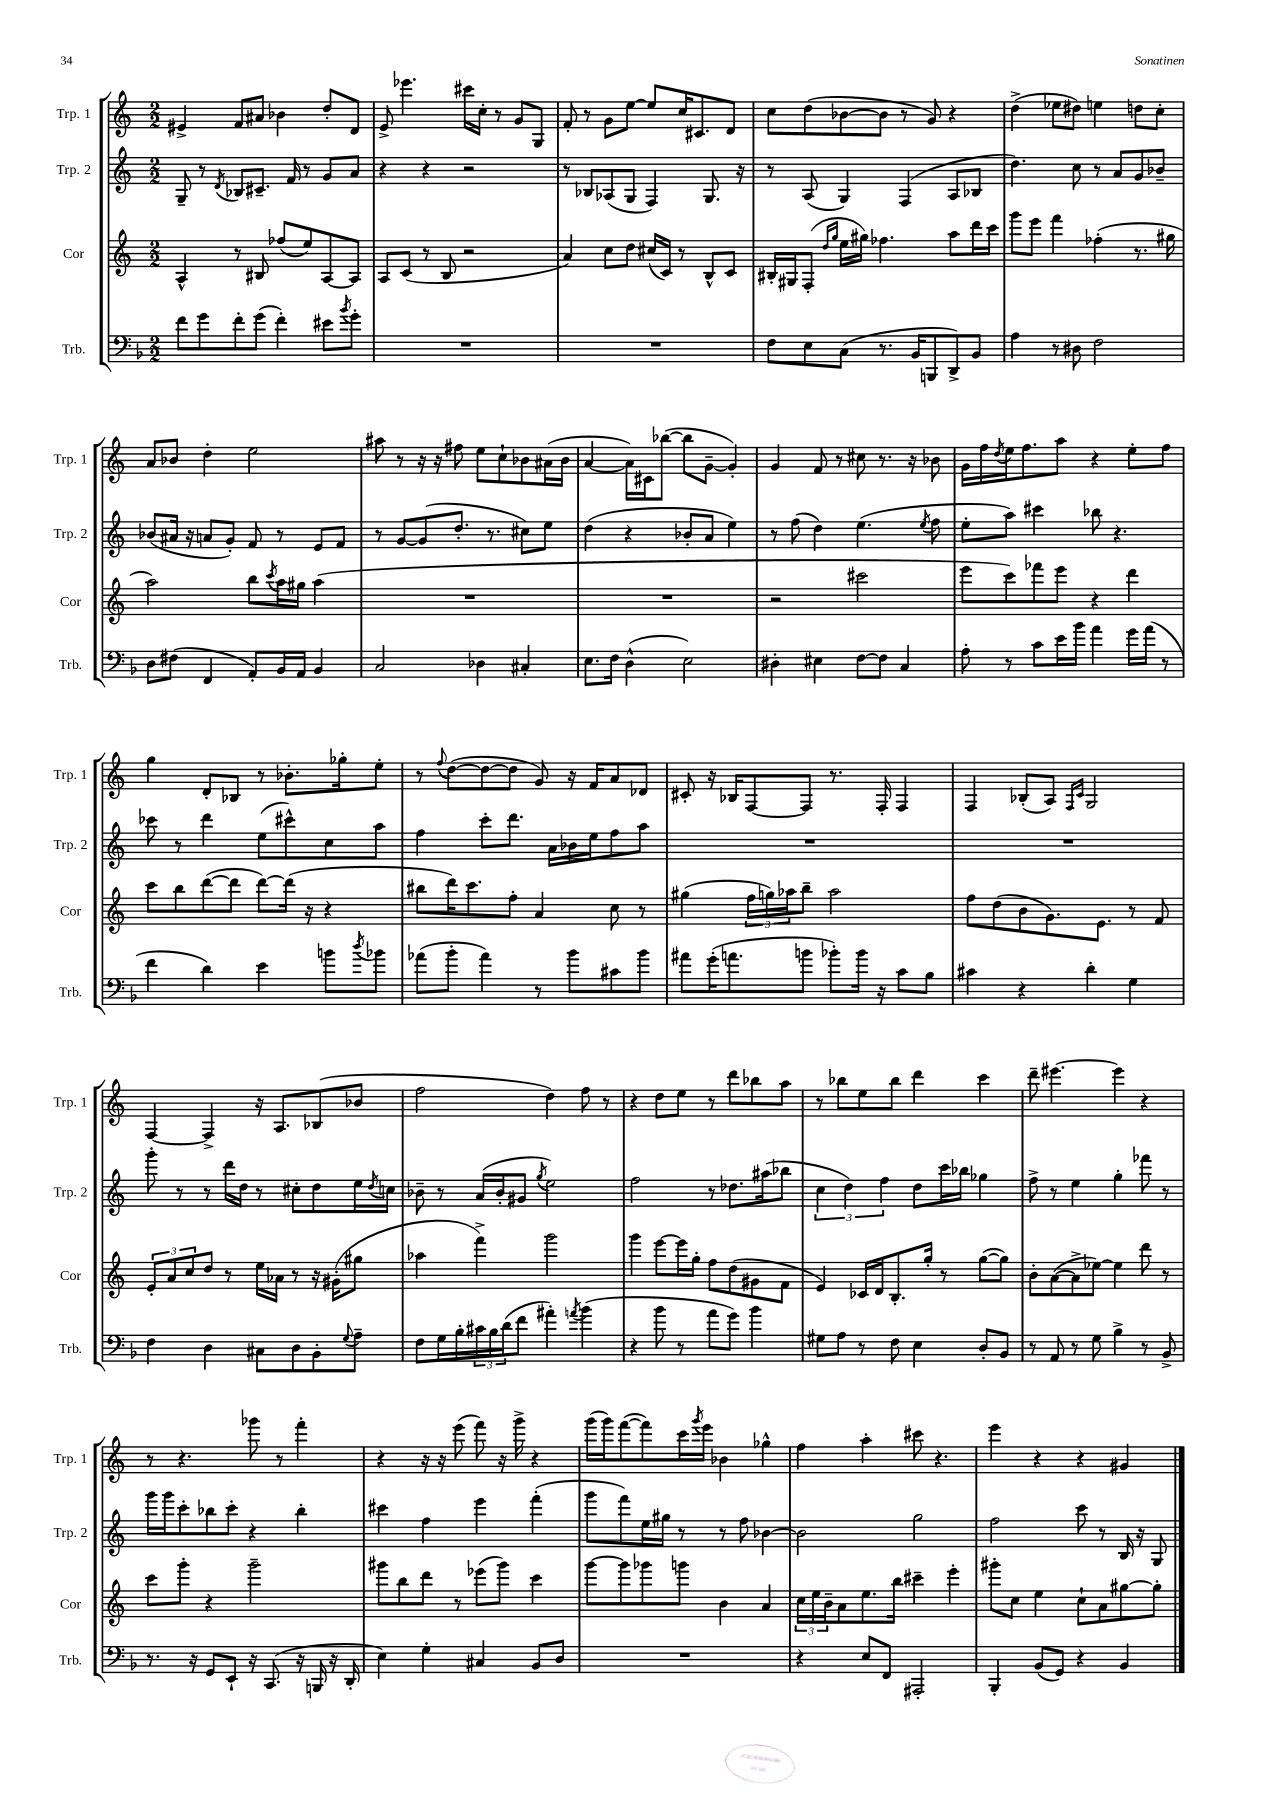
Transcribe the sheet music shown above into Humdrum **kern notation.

**kern	**kern	**kern	**kern
*staff4	*staff3	*staff2	*staff1
*clefF4	*clefG2	*clefG2	*clefG2
*k[b-]	*k[]	*k[]	*k[]
*M2/2	*M2/2	*M2/2	*M2/2
8f	4A^^	8G~	4e#^
8g	.	8r	.
.	.	8qd	.
8f'	8r	8B-	8f
(8g	8B#	8.c#~	8a#
4f')	(8ff-	.	4b-
.	.	16f	.
.	8ee)	8r	.
8e#	[8A	8g	8dd'
8qb-	.	.	.
8g'	8A]	8a	8d
=	=	=	=
1r	8A	4r	8e^
.	(8c	.	4.eee-
.	8r	4r	.
.	8B	.	.
.	2r	2r	16ccc#
.	.	.	16cc'
.	.	.	8r
.	.	.	8g
.	.	.	8G
=	=	=	=
1r	4a)	8r	8f'
.	.	8B-	8r
.	8cc	(8A-	8g
.	8dd	8G	[8ee
.	(16cc#	4F)	8ee]
.	16c)	.	.
.	8r	.	16cc
.	.	.	8.c#
.	8B^^	8.G	.
.	8c	.	8d
.	.	16r	.
=	=	=	=
8F	16B#'	8r	8cc
.	16G#	.	.
8E	(8F'	(8A	(8dd
.	16qqdd	.	.
.	16qqgg	.	.
(8C	16ee	4G)	[8b-
.	16gg#)	.	.
8.r	4.ff-	.	8b-]
.	.	(4F	8r
16BB-	.	.	.
8BBB	.	.	8g)
8DD^)	8aa	8A	4r
8BB-	16ddd	8B-	.
.	16ccc	.	.
=	=	=	=
4A	8ggg	4.dd)	(4dd^
.	8eee	.	.
8r	4fff	.	8ee-
8D#	.	8cc	8dd#)
2F	(4ff-'	8r	4ee
.	.	8a	.
.	8.r	8g	8dd
.	.	8b-~	8cc'
.	16gg#	.	.
=	=	=	=
8D	2aa)	(8b-	8a
(8F#	.	16a#	8b-
.	.	16r	.
4FF	.	8a	4dd'
.	.	8g')	.
8AA')	8bb	8f	2ee
.	8qccc	.	.
16BB-	16aa	8r	.
16AA	16gg#	.	.
4BB-	(4aa	8e	.
.	.	8f	.
=	=	=	=
2C	1r	8r	8aa#
.	.	[8g	8r
.	.	(8g]	16r
.	.	.	16r
.	.	8.dd'	8ff#
4D-	.	.	8ee
.	.	8.r	.
.	.	.	8cc`
4C#'	.	8cc#)	8b-
.	.	8ee	(16a#
.	.	.	16b-
=	=	=	=
8.E	1r	(4dd	[4a
16F	.	.	.
(4D^^	.	4r	16a])
.	.	.	16c#
.	.	.	([8bb-
2E)	.	8b-'	8bb-]
.	.	8a	[8g~
.	.	4ee)	4g'])
=	=	=	=
4D#'	2r	8r	4g
.	.	(8ff	.
4E#	.	4dd)	8f
.	.	.	8r
[8F	2ccc#	(4.ee	8cc#
8F]	.	.	8.r
4C	.	.	.
.	.	.	16r
.	.	8qee	.
.	.	8ff	8b-
=	=	=	=
8A'	8eee	8ee'	16g
.	.	.	16ff
.	.	.	8qdd
8r	8ccc)	8aa)	16ee
.	.	.	8.ff
8c	8fff-	4ccc#	.
16e	8eee	.	8aa
16b-	.	.	.
4a	4r	8bb-	4r
.	.	4.r	.
16g	4ddd	.	8ee'
(16a	.	.	.
8r	.	.	8ff
=	=	=	=
4f	8ccc	8ccc-	4gg
.	8bb	8r	.
4d)	([8ddd	4ddd	8d'
.	8ddd]	.	8B-
4e	[8ddd)	(8ee	8r
.	(16ddd]	8ccc#^^)	8.b-'
.	16r	.	.
8b	4r	8cc	.
.	.	.	16gg-'
8qdd	.	.	.
8b-	.	8aa	8ee'
=	=	=	=
(8a-	8bb#	4ff	8r
.	.	.	8qqff
8b-'	16ddd)	.	([8dd
.	8.ccc	.	.
4a-)	.	8ccc'	8dd_
.	8ff'	8.ddd	8dd]
8r	4a	.	8g)
.	.	16a	.
8b-	.	16b-	16r
.	.	16ee	16f
8c#	8cc	8ff	8a
8b-	8r	8aa	8d-
=	=	=	=
8a#	(4gg#	1r	8c#'
(16g'	.	.	16r
8.a	.	.	16B-
.	24ff	.	[8F
.	24gg)	.	.
.	24aa-	.	.
8b	8bb~	.	8F]
8b-')	2aa-	.	8.r
16b-	.	.	.
16r	.	.	16F'
8c	.	.	4F
8B-	.	.	.
=	=	=	=
4c#	8ff	1r	4F
.	(8dd	.	.
4r	8b	.	(8B-'
.	8.g)	.	8A)
.	.	.	16qqF
.	.	.	16qqc
4d'	.	.	2G
.	8.e	.	.
4G	8r	.	.
.	8f	.	.
=	=	=	=
4F	12e'	8ggg'	[4F
.	12a	.	.
.	.	8r	.
.	12cc	.	.
4D	8dd	8r	4F^]
.	8r	16ddd	.
.	.	16dd	.
8C#	16ee	8r	16r
.	16a-	.	8.A
8D	8r	8cc#'	.
8BB-'	16r	8dd	(8B-
.	(16g#'	.	.
8qqG	.	.	.
8A~	8gg#	16ee	8b-
.	.	8qdd	.
.	.	16cc	.
=	=	=	=
8F	4aa-	8b-~	2ff
16G	.	8r	.
16B-'	.	.	.
24c#	4fff^)	(16a	.
24B-	.	.	.
.	.	16b-'	.
(24d	.	.	.
8f	.	8g#	.
.	.	8qgg	.
4a#')	2ggg	2ee)	4dd)
8qa	.	.	.
(4b-	.	.	8ff
.	.	.	8r
=	=	=	=
4r	4ggg	2ff	4r
8b-	[8eee	.	8dd
8r	16eee]	.	8ee
.	16gg'	.	.
8a	8ff	8r	8r
8g)	(8dd	8.dd-	8ddd
4b-	8g#	.	8bb-
.	.	(16aa#	.
.	8f	8bb-	8aa
=	=	=	=
8G#	4e)	6cc	8r
8A	.	.	8bb-
.	.	6dd)	.
8r	16c-	.	8ee
.	16d	.	.
.	.	6ff	.
8F	8.B'	.	8bb-
4E	.	8dd	4ddd
.	16gg'	.	.
.	8r	16ccc	.
.	.	16bb-	.
8D'	([8gg	4gg-	4ccc
8BB-	8gg])	.	.
=	=	=	=
8r	8b'	8ff^	8ddd~
8AA	([8a	8r	[4.eee#
8r	8a^]	4ee	.
8G	[8ee-)	.	.
4B-^	4ee-]	4gg'	4eee#]
8r	8ddd	8fff-	4r
8BB-^	8r	8r	.
=	=	=	=
8.r	8ccc	16ggg	8r
.	.	16ggg	.
.	8ggg'	8ccc'	4.r
16r	.	.	.
8GG	4r	8bb-	.
8EE`	.	8ccc'	.
16r	2ggg~	4r	8ggg-
(8.CC	.	.	.
.	.	.	8r
16r	.	4bb-'	4fff'
16BBB	.	.	.
16r	.	.	.
16DD'	.	.	.
=	=	=	=
4E)	8ggg#	4ccc#	4r
.	8bb	.	.
4G'	8ddd	4ff	16r
.	.	.	16r
.	8r	.	(8eee
4C#	(8eee-	4eee	8fff)
.	8ggg#)	.	16r
.	.	.	16ggg^
8BB-	4ccc	(4fff'	4r
8D	.	.	.
=	=	=	=
1r	[8ggg	8ggg	(16ggg
.	.	.	16ggg)
.	8ggg]	8fff)	([8fff
.	8ggg-	16ee	8fff])
.	.	16gg#	.
.	8ggg	8r	16ccc
.	.	.	8qggg
.	.	.	16eee
.	4b	8r	4b-
.	.	8ff	.
.	4a	[4b-	4gg-^^
=	=	=	=
4r	24cc	2b-]	4ff
.	24ee	.	.
.	24b~	.	.
.	8a	.	.
8E	8.ee	.	4aa'
8FF	.	.	.
.	16bb	.	.
2AAA#'	4ccc#~	2gg	8ccc#
.	.	.	4.r
.	4eee'	.	.
=	=	=	=
4BBB-'	8ggg#'	2ff	4eee
.	8cc	.	.
(8BB-	4ee	.	4r
8GG)	.	.	.
4r	8cc`	8ccc	4r
.	8a	8r	.
4BB-	[8gg#	16B	4g#
.	.	16r	.
.	8gg#']	8G	.
==	==	==	==
*-	*-	*-	*-
